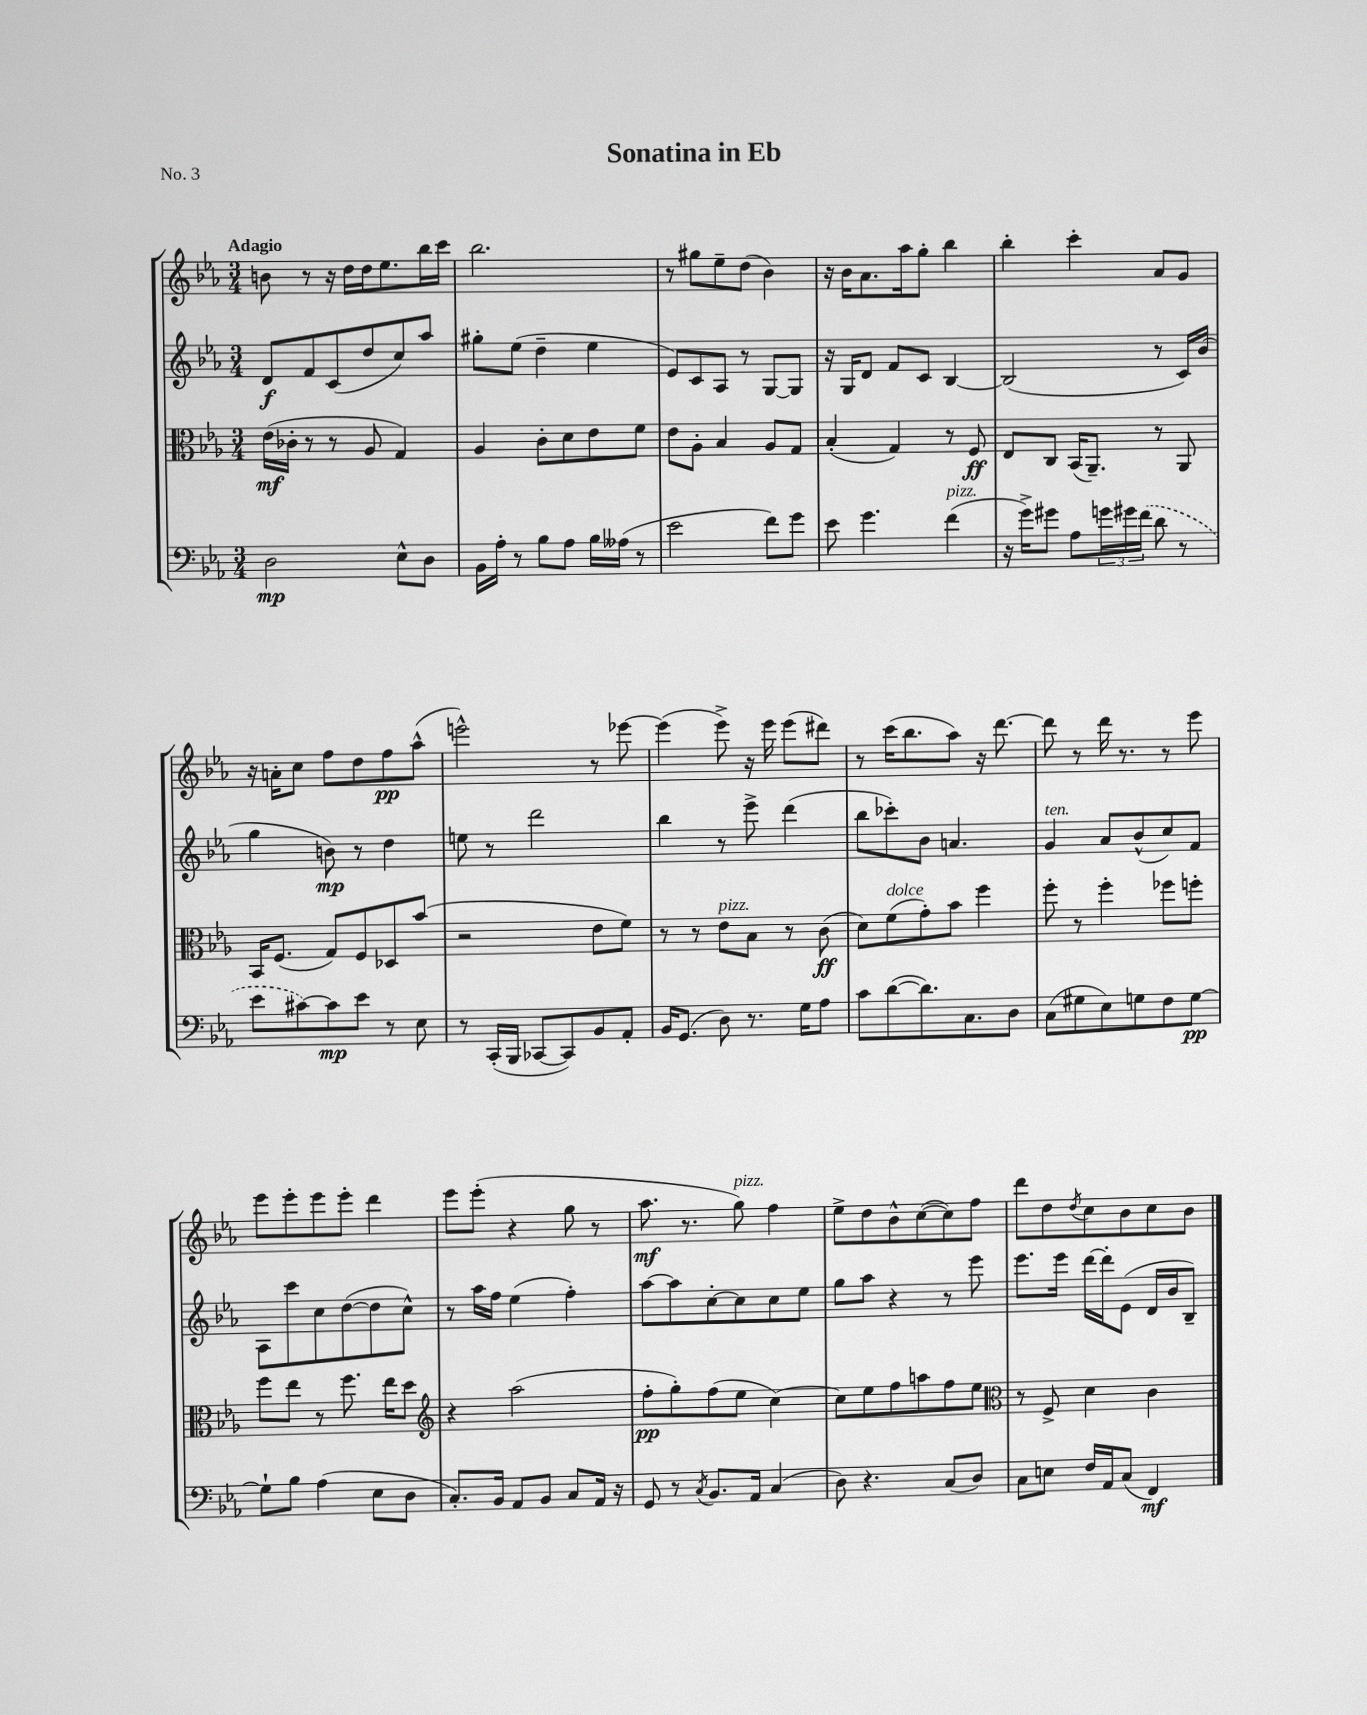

**kern	**kern	**kern	**kern
*staff4	*staff3	*staff2	*staff1
*clefF4	*clefC3	*clefG2	*clefG2
*k[b-e-a-]	*k[b-e-a-]	*k[b-e-a-]	*k[b-e-a-]
*M3/4	*M3/4	*M3/4	*M3/4
2D	(16e-	8d	8b
.	16c-'	.	.
.	8r	8f	8r
.	8r	(8c	16r
.	.	.	16dd
.	8A-	8dd	16dd
.	.	.	8.ee-
8E-^^	4G)	8cc)	.
8D	.	8aa-	16bb-
.	.	.	16ccc
=	=	=	=
16BB-	4A-	8gg#'	2.bb-
16A-'	.	.	.
8r	.	(8ee-	.
8B-	8c'	4dd~	.
8A-	8d	.	.
16B-	8e-	4ee-	.
(16A--	.	.	.
8r	8f	.	.
=	=	=	=
2e-	8e-	8e-)	8r
.	8A-'	8c	8gg#
.	4B-	8A-	8ee-~
.	.	8r	(8dd
8f)	8A-	[8G	4b-)
8g	8G	8G]	.
=	=	=	=
8e-	(4B-'	16r	16r
.	.	16G	16b-
4.g	.	8d	8.a-
.	4G)	8f	.
.	.	.	16aa-
.	.	8c	8gg'
(4f	8r	[4B-	4bb-
.	8F	.	.
=	=	=	=
16r	8E-	(2B-]	4bb-'
16g^)	.	.	.
8g#	8C	.	.
8A-	(16BB-	.	4ccc'
.	8.AA-~)	.	.
24g	.	.	.
24g#	.	.	.
(24f	.	.	.
8d	8r	8r	8a-
8r	8AA-	16c)	8g
.	.	(16b-	.
=	=	=	=
8e-	16BB-	4gg	16r
.	(8.F	.	16a'
[8c#)	.	.	8cc
8c#]	8G)	8b)	8ff
8e-	8F	8r	8dd
8r	8D-	4dd	8ff
8E-	(8b-	.	(8aa-^^
=	=	=	=
8r	2r	8ee	2eee^^)
(16CC'	.	8r	.
16BBB-	.	.	.
[8CC-	.	2ddd	.
8CC-])	.	.	.
8BB-	8e-	.	8r
8AA-'	8f)	.	[8eee-
=	=	=	=
16BB-	8r	4bb-	(4eee-]
(8.GG	.	.	.
.	8r	.	.
8D)	8e-	8r	8eee-^)
8.r	8B-	8eee-^	16r
.	.	.	16eee-
.	8r	(4ddd	(8eee-
16G	.	.	.
8A-	(8c	.	8ddd#)
=	=	=	=
8c	8d)	8bb-	8r
([8d	(8f	8ccc-')	(16ccc
.	.	.	8.bb-
8.d])	8g')	8b-	.
.	8b-	4.a	8aa-)
8.C	.	.	.
.	4ff	.	16r
.	.	.	[8.ddd
8D	.	.	.
=	=	=	=
(8C	8ff'	4g	8ddd]
8G#	8r	.	8r
8E-)	4ff'	8a-	16ddd
.	.	.	8.r
8G	.	(8b-^^	.
8F	8ff-	8cc)	8r
[8G	8ff'	8f	8eee-
=	=	=	=
8G`]	8ff	8A-	8eee-
8B-	8ee-	8ccc	8eee-'
(4A-	8r	8cc	8eee-
.	8.ff	([8dd	8eee-'
8E-	.	8dd]	4ddd
.	16ee-	.	.
8D	8dd	8cc^^)	.
=	=	=	=
*	*clefG2	*	*
8.C')	4r	8r	8eee-
.	.	16aa-	(8eee-'
16BB-	.	16ff	.
8AA-	(2aa-	(4ee-	4r
8BB-	.	.	.
8C	.	4ff')	8gg
16AA-	.	.	8r
16r	.	.	.
=	=	=	=
8GG	8ff'	[8aa-	8.aa-
8r	8gg')	8aa-]	.
.	.	.	8.r
8qC	.	.	.
8.BB-	(8ff	[8cc'	.
.	8ee-	8cc]	8gg)
16AA-	.	.	.
(4C	[4cc)	8cc	4ff
.	.	8ee-	.
=	=	=	=
8D)	8cc]	8gg	8ee-^
4.r	8ee-	8aa-	8dd
.	8ff	4r	8b-^^
.	8aa	.	([8cc
(8C	8ff	8r	8cc])
8D)	8ee-	8eee-	8ff
=	=	=	=
*	*clefC3	*	*
8C	8r	8.eee-	8ddd
8E	8F^	.	8dd
.	.	16eee-	.
.	.	.	8qdd
16F	4d	[16ddd	8cc
16AA-	.	16ddd']	.
(8C	.	(8e-	8b-
4FF)	4c	16d	8cc
.	.	16b-	.
.	.	8B-~)	8b-
==	==	==	==
*-	*-	*-	*-
